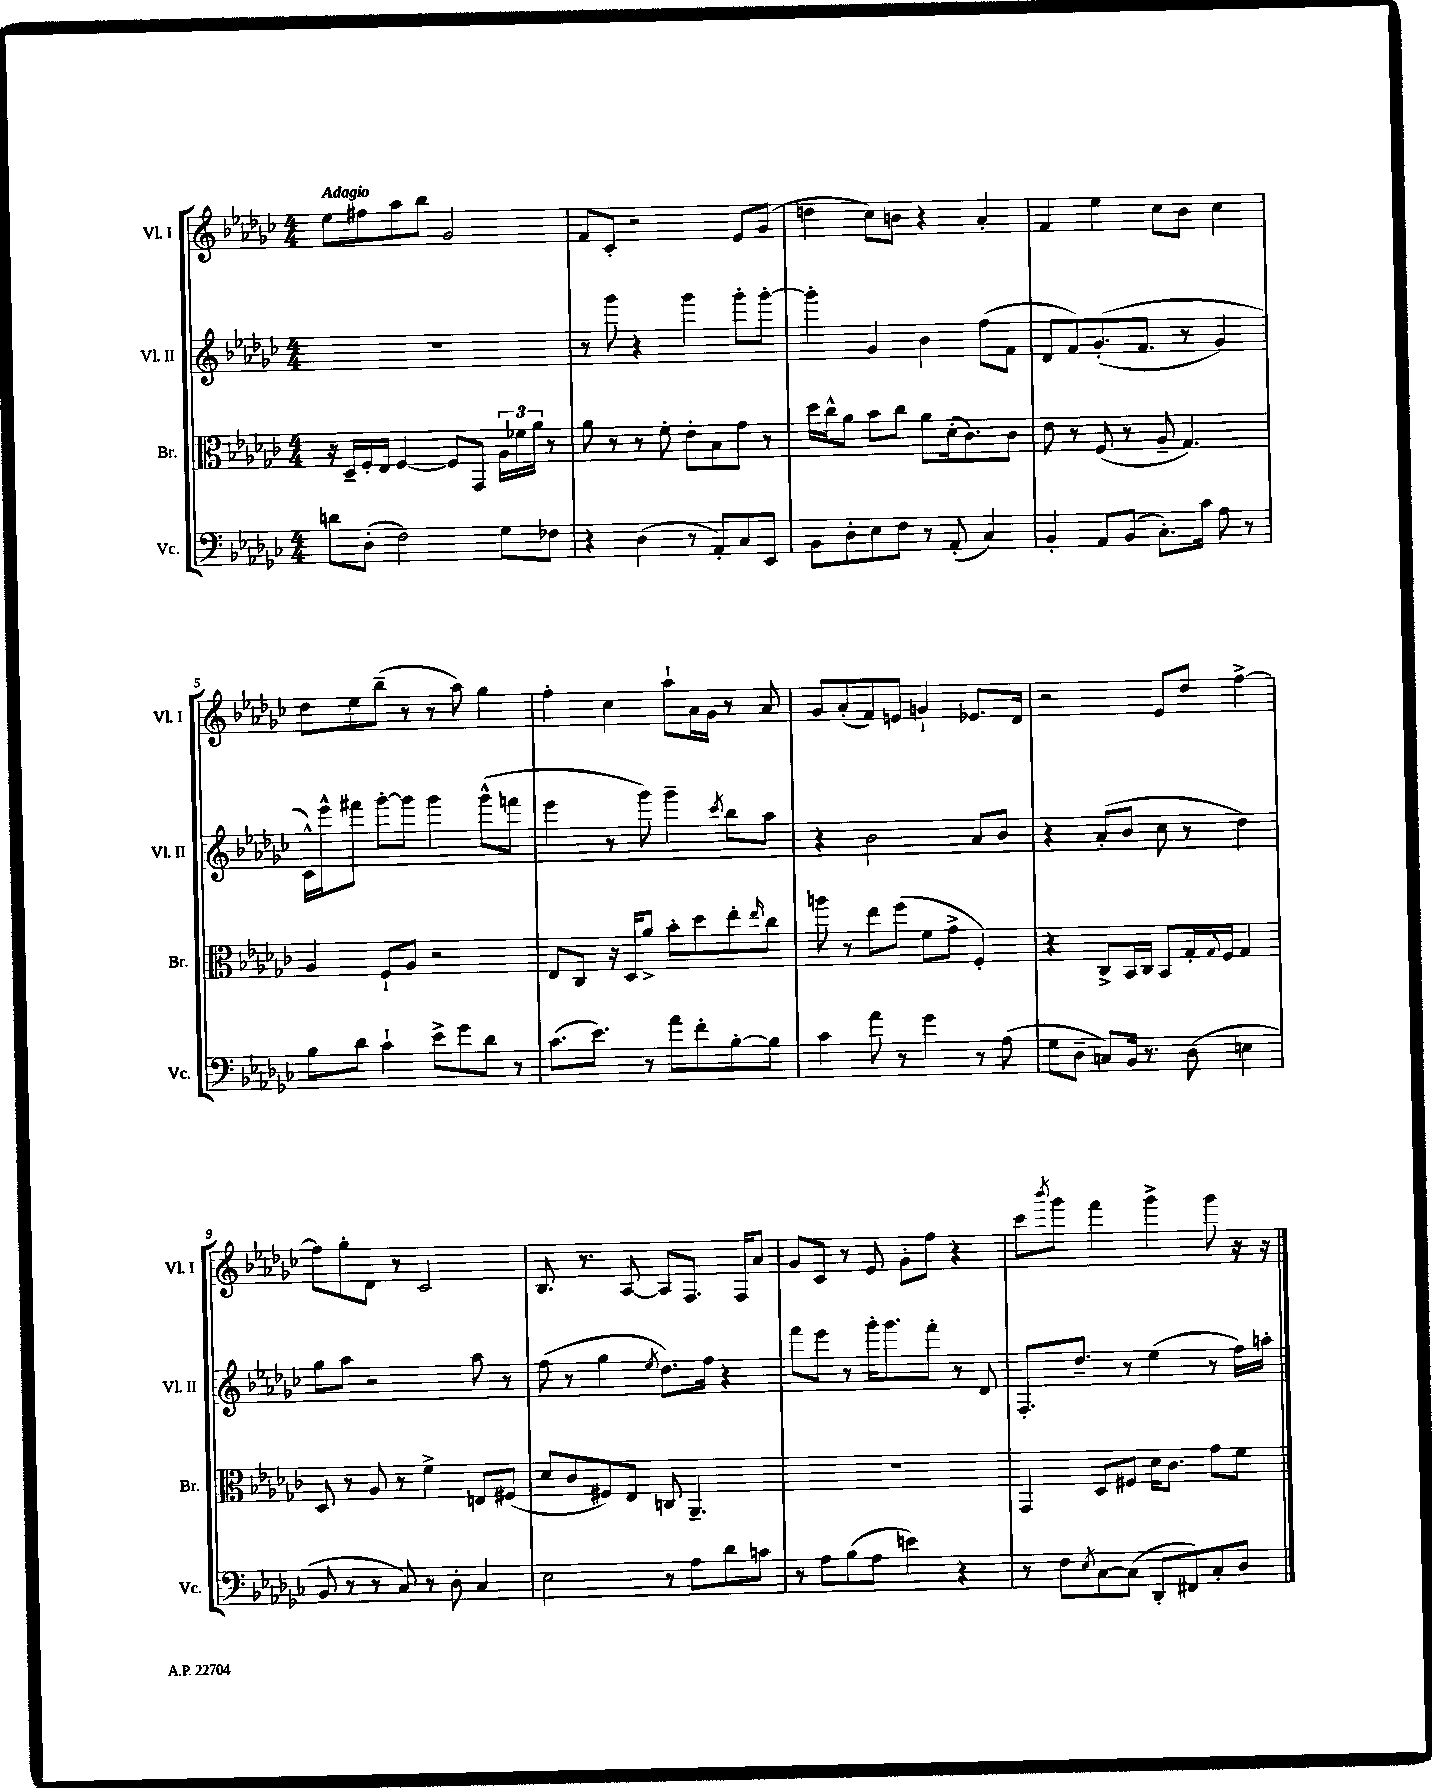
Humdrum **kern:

**kern	**kern	**kern	**kern
*staff4	*staff3	*staff2	*staff1
*clefF4	*clefC3	*clefG2	*clefG2
*k[b-e-a-d-g-c-]	*k[b-e-a-d-g-c-]	*k[b-e-a-d-g-c-]	*k[b-e-a-d-g-c-]
*M4/4	*M4/4	*M4/4	*M4/4
8d\L	16r	1r	8ee-\L
.	16D-~/LL	.	.
(8D-'\J	16F'/	.	8ff#\
.	16E-/JJ	.	.
2F\)	[4F/	.	8aa-\
.	.	.	8bb-\J
.	8F/]L	.	2g-/
.	8GG-/J	.	.
8G-\L	24A-\LL	.	.
.	24f-\	.	.
.	24a-\JJ	.	.
8F-\J	8r	.	.
=	=	=	=
4r	8a-\	8r	8f/L
.	8r	8ggg-\	8c-'/J
(4D-\	8r	4r	2r
.	8f'\	.	.
8r	8e-'\L	4ggg-\	.
8AA-'/L)	8B-\	.	.
8C-/	8g-\J	8ggg-'\L	8e-/L
8EE-/J	8r	[8ggg-'\J	(8g-/J
=	=	=	=
8BB-\L	16dd-\LL	4ggg-'\]	4dd\
.	16cc-^^\J	.	.
8D-'\	8a-\J	.	.
8E-\	8b-\L	4g-/	8cc-\L)
8F\J	8cc-\J	.	8b\J
8r	8a-\L	4b-\	4r
(8AA-'/	(16d-'\k	.	.
.	8.c-\)	.	.
4C-/)	.	(8ff\L	4a-'/
.	8c-\J	8f\J	.
=	=	=	=
4BB-'/	8e-\	8d-/L	4f/
.	8r	8f/)	.
8AA-/L	(8F/	&((8.g-'/	4ee-\
(8BB-/J	8r	.	.
.	.	8.f/J	.
8.C-'\L)	8A-~/	.	8cc-\L
.	4.G-/)	8r	8b-\J
16c-\Jk	.	.	.
8A-\	.	4g-/)	4cc-\
8r	.	.	.
=	=	=	=
8B-\L	4A-/	16c-^^\LL&)	8dd-\L
.	.	16eee-^^\J	.
8d-\J	.	8fff#\J	8ee-\
4c-`\	8F`/L	[8ggg-'\L	(8bb-~\J
.	8A-/J	8ggg-\]J	8r
8e-^\L	2r	4ggg-\	8r
8g-\	.	.	8aa-\)
8d-\J	.	(8ggg-^^\L	4gg-\
8r	.	8fff\J	.
=	=	=	=
(8.c-\L	8E-/L	4eee-\	4ff'\
.	8C-/J	.	.
8.e-\J)	.	.	.
.	16r	8r	4cc-\
.	16D-/LK	.	.
8r	8a-^/J	8ggg-\)	.
8a-\L	8b-'\L	4ggg-~\	8aa-`\L
8f'\	8dd-\	.	16a-\L
.	.	.	16g-\JJ
.	.	8qccc-/	.
[8B-'\	8ee-'\	8bb-\L	8r
.	16qqee-/	.	.
8B-\]J	8cc-\J	8aa-\J	8a-/
=	=	=	=
4c-\	8aa\	4r	8g-/L
.	8r	.	(8a-'/
8a-\	8ee-\L	2b-\	8f/)
8r	(8ff\J	.	8e/J
4g-\	8f\L	.	4g`/
.	8g-^\J	.	.
8r	4F'/)	8a-/L	8.e-/L
(8A-\	.	8b-/J	.
.	.	.	16d-/Jk
=	=	=	=
8G-\L	4r	4r	2r
8D-~\J	.	.	.
8C/L)	8C-^/L	(8a-'/L	.
16BB-/Jk	16BB-/L	8b-/J	.
8.r	16C-/JJ	.	.
.	8BB-/L	8cc-\	8e-/L
(8D-\	16G-'/L	8r	8dd-/J
.	8qqG-/	.	.
.	16F/JJ	.	.
4E\	4G-/	4dd-\)	[4ff^\
=	=	=	=
8BB-/	8D-/	8gg-\L	8ff\]L
8r	8r	8aa-\J	8gg-'\
8r	8A-/	2r	8d-\J
8C-/)	8r	.	8r
8r	4f^\	.	2c-/
8D-'\	.	.	.
4C-/	8E/L	8aa-\	.
.	(8F#/J	8r	.
=	=	=	=
2E-\	8d-/L	(8ff\	8.B-/
.	8c-/	8r	.
.	.	.	8.r
.	8F#/)	4gg-\	.
.	8E-/J	.	[8A-/
.	.	8qee-/	.
8r	8C/	8.dd-\L)	8A-/]L
8A-\L	4.AA-~/	.	8.F/J
.	.	16ff\Jk	.
8d-\	.	4r	.
.	.	.	16F/LK
8c\J	.	.	8a-/J
=	=	=	=
8r	1r	8fff\L	8g-/L
8A-\L	.	8eee-\J	8c-/J
(8B-\	.	8r	8r
8A-\J	.	16ggg-'\LK	8e-/
.	.	8.ggg-\	.
4e\)	.	.	8g-'\L
.	.	8fff'\J	8ff\J
4r	.	8r	4r
.	.	8d-/	.
=	=	=	=
8r	4GG-/	8.F'/L	8ccc-\L
.	.	.	8qbbb-/
8F\L	.	.	8ggg-\J
.	.	8.dd-~/J	.
8qE-/	.	.	.
[8C-\	8D-/L	.	4fff\
(8C-\]J	8F#/J	8r	.
8DD-'/L	16d-\LK	(4ee-\	4ggg-^\
.	8.c-\J	.	.
8FF#/)	.	.	.
8C-'/	8g-\L	8r	8ggg-\
8D-/J	8f\J	16ff\LL)	16r
.	.	16aa'\JJ	16r
==	==	==	==
*-	*-	*-	*-
